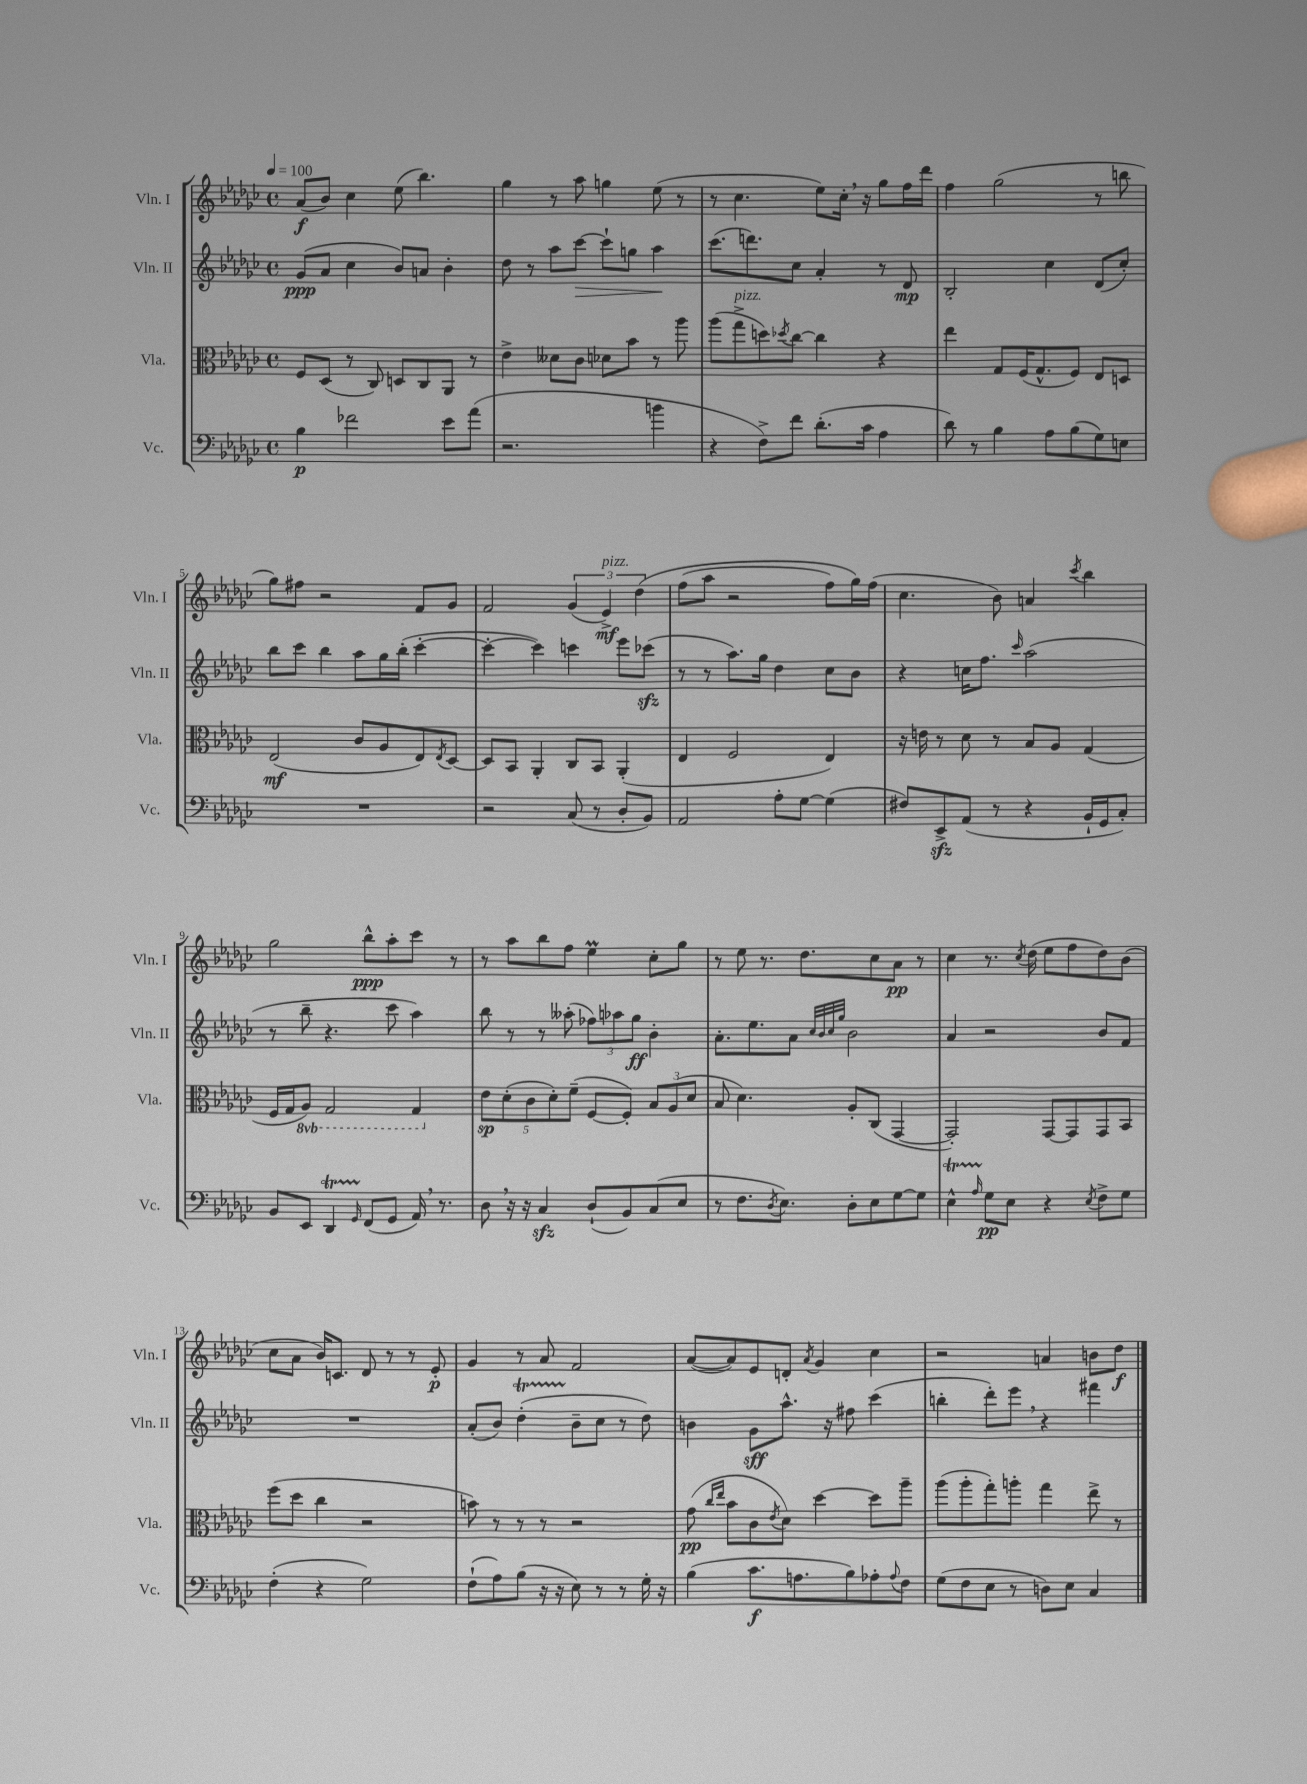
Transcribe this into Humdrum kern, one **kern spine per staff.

**kern	**dynam	**kern	**dynam	**kern	**dynam	**kern	**dynam
*part4	*part4	*part3	*part3	*part2	*part2	*part1	*part1
*staff4	*staff4	*staff3	*staff3	*staff2	*staff2	*staff1	*staff1
*I"Vc.	*	*I"Vla.	*	*I"Vln. II	*	*I"Vln. I	*
*I'Vc.	*	*I'Vla.	*	*I'Vln. II	*	*I'Vln. I	*
*clefF4	*	*clefC3	*	*clefG2	*	*clefG2	*
*k[b-e-a-d-g-c-]	*	*k[b-e-a-d-g-c-]	*	*k[b-e-a-d-g-c-]	*	*k[b-e-a-d-g-c-]	*
*M4/4	*	*M4/4	*	*M4/4	*	*M4/4	*
*met(c)	*	*met(c)	*	*met(c)	*	*met(c)	*
*MM100	*	*MM100	*	*MM100	*	*MM100	*
=1	=1	=1	=1	=1	=1	=1	=1
4B-\	p	8F/L	.	(8g-/L	ppp	(8a-/L	f
.	.	(8D-/J	.	8a-/J	.	8b-/J)	.
2f-X\	.	8r	.	4cc-\	.	4cc-\	.
.	.	8C-/)	.	.	.	.	.
.	.	8Dn/L	.	8b-/L)	.	(8ee-\	.
.	.	8C-/	.	8an/J	.	4.bb-\)	.
8e-\L	.	8AA-/J	.	4b-'\	.	.	.
(8a-\J	.	8r	.	.	.	.	.
=2	=2	=2	=2	=2	=2	=2	=2
2.r	.	4e-^\	.	8dd-\	.	4gg-\	.
.	.	.	.	8r	.	.	.
.	.	8d--X\L	.	8aa-\L	.	8r	.
!	!	!	!	!	!LO:HP:b	!	!
.	.	8c-\J	.	[8ccc-\J	>	8aa-\	.
.	.	8d-X\L	.	8ccc-`\L]	.	4ggn\	.
.	.	8b-\J	.	8ggn\J	.	.	.
4bn\	.	8r	.	4aa-\	.	(8ee-\	.
.	.	8aa-\	.	.	.	8r	.
.	.	.	.	.	]	.	.
=3	=3	=3	=3	=3	=3	=3	=3
4r	.	(8aa-\L	.	(8.ccc-\L	.	8r	.
!	!	!LO:TX:a:i:t=pizz.	!	!	!	!	!
.	.	8gg-^\	.	.	.	4.cc-\	.
.	.	.	.	8.dddn\)	.	.	.
8F^\L)	.	8ddn\)	.	.	.	.	.
.	.	8qdd-X/	.	.	.	.	.
8f\J	.	[8cc-\J	.	8cc-\J	.	.	.
(8.d-'\L	.	4cc-\]	.	4a-'/	.	8ee-\L)	.
.	.	.	.	.	.	16cc-',\Jk	.
16c-\Jk	.	.	.	.	.	16r	.
4A-\	.	4r	.	8r	.	8gg-\L	.
.	.	.	.	8d-/	mp	16ff\L	.
.	.	.	.	.	.	16ddd-\JJ	.
=4	=4	=4	=4	=4	=4	=4	=4
8d-\)	.	4ee-\	.	2B-'/	.	4ff\	.
8r	.	.	.	.	.	.	.
4B-\	.	8G-/L	.	.	.	(2gg-\	.
.	.	(16F/K	.	.	.	.	.
.	.	8.G-^^/	.	.	.	.	.
8A-\L	.	.	.	4cc-\	.	.	.
(8B-\	.	8F/J)	.	.	.	.	.
8G-\)	.	8E-/L	.	(8d-/L	.	8r	.
8En\J	.	8Dn/J	.	8cc-'/J)	.	8bbn\	.
!!LO:LB:g=z
=5	=5	=5	=5	=5	=5	=5	=5
1r	.	(2E-/	mf	8bb-\L	.	8gg-\L)	.
.	.	.	.	8ccc-\J	.	8ff#X\J	.
.	.	.	.	4bb-\	.	2r	.
.	.	8c-/L	.	8aa-\L	.	.	.
.	.	8A-/	.	16gg-\L	.	.	.
.	.	.	.	(16bb-'\JJ	.	.	.
.	.	8E-/)	.	[4ccc-'\	.	8f/L	.
.	.	8qE-/	.	.	.	.	.
.	.	[8D-/J	.	.	.	8g-/J	.
=6	=6	=6	=6	=6	=6	=6	=6
2r	.	8D-/L]	.	4ccc-'\_	.	2f/	.
.	.	8BB-/J	.	.	.	.	.
.	.	4AA-'/	.	4ccc-\])	.	.	.
(8C-/	.	8C-/L	.	4cccn\	.	(6g-/	.
8r	.	8BB-/J	.	.	.	.	.
!	!	!	!	!	!	!LO:TX:a:i:t=pizz.	!
.	.	.	.	.	.	6e-^/)	mf
8D-'/L	.	(4AA-'/	.	8eee-\L	.	.	.
.	.	.	.	.	.	(6dd-\	.
8BB-/J)	.	.	.	(8ccc-Xzz\J	.	.	.
=7	=7	=7	=7	=7	=7	=7	=7
2AA-/	.	4E-/	.	8r	.	(8ff\L	.
.	.	.	.	8r	.	8aa-\J	.
.	.	2F/	.	8.aa-\L)	.	2r	.
.	.	.	.	16gg-\Jk	.	.	.
8A-'\L	.	.	.	4dd-\	.	.	.
[8G-\J	.	.	.	.	.	.	.
(4G-\]	.	4E-/)	.	8cc-\L	.	8ff\L)	.
.	.	.	.	8b-\J	.	16gg-\L)	.
.	.	.	.	.	.	(16ff\JJ	.
=8	=8	=8	=8	=8	=8	=8	=8
8F#X/L)	.	16r	.	4r	.	4.cc-\	.
.	.	16en\	.	.	.	.	.
8EE-zz^/	.	8r	.	.	.	.	.
(8AA-/J	.	8d-\	.	16ccn\KL	.	.	.
.	.	.	.	8.ff\J	.	.	.
8r	.	8r	.	.	.	8b-\)	.
.	.	.	.	16qqccc-/	.	.	.
4r	.	8B-/L	.	(2aa-\	.	4an/	.
.	.	8A-/J	.	.	.	.	.
.	.	.	.	.	.	8qccc-/	.
16BB-`/LL	.	(4G-/	.	.	.	4bb-\	.
16GG-/J	.	.	.	.	.	.	.
8C-'/J)	.	.	.	.	.	.	.
!!LO:LB:g=z
=9	=9	=9	=9	=9	=9	=9	=9
8BB-/L	.	16F/LL	.	8r	.	2gg-\	.
.	.	16G-/J	.	.	.	.	.
*	*	*8ba	*	*	*	*	*
8EE-/J	.	8AA-/J)	.	8bb-~\	.	.	.
4DD-T/	.	2GG-/	.	4.r	.	.	.
16qqGG-/	.	.	.	.	.	.	.
(8FF/L	.	.	.	.	.	8bb-^^\L	ppp
8GG-/J	.	.	.	8ccc-\	.	8aa-'\	.
16AA-,/)	.	4GG-/	.	4aa-\)	.	8ccc-\J	.
8.r	.	.	.	.	.	.	.
.	.	.	.	.	.	8r	.
=10	=10	=10	=10	=10	=10	=10	=10
*	*	*X8ba	*	*	*	*	*
8D-,\	.	10e-\L	sp	8bb-\	.	8r	.
.	.	(10d-'\	.	.	.	.	.
16r	.	.	.	8r	.	8aa-\L	.
16r	.	.	.	.	.	.	.
.	.	10c-\	.	.	.	.	.
4C-zz/	.	.	.	8r	.	8bb-\	.
.	.	10d-'\)	.	.	.	.	.
.	.	.	.	(8aa--X'\	.	8ff\J	.
.	.	(10f~\J	.	.	.	.	.
(8D-`/L	.	[8F/L	.	12ff-X\L)	.	4ee-M\	.
.	.	.	.	12aa-X\	.	.	.
8BB-/)	.	8F'/J])	.	.	.	.	.
.	.	.	.	12gg-\J	ff	.	.
(8C-/	.	12B-/L	.	4b-'\	.	8cc-'\L	.
.	.	(12A-/	.	.	.	.	.
8E-/J	.	.	.	.	.	8gg-\J	.
.	.	12d-/J	.	.	.	.	.
=11	=11	=11	=11	=11	=11	=11	=11
8r	.	8B-/	.	8.a-'\L	.	8r	.
8.F\L	.	4.d-\)	.	.	.	8ee-\	.
.	.	.	.	8.ee-\	.	.	.
.	.	.	.	.	.	8.r	.
8qD-/	.	.	.	.	.	.	.
8.E-\J)	.	.	.	.	.	.	.
.	.	.	.	8a-\J	.	.	.
.	.	.	.	.	.	8.dd-\L	.
.	.	.	.	32qqcc-/LLL	.	.	.
.	.	.	.	32qqb-/	.	.	.
.	.	.	.	32qqcc-/	.	.	.
.	.	.	.	32qqgg-/JJJ	.	.	.
8D-'\L	.	8A-'/L	.	2b-\	.	.	.
8E-\	.	(8C-/J	.	.	.	8cc-\	.
[8G-\	.	[4GG-/	.	.	.	8a-\J	pp
8G-\J]	.	.	.	.	.	8r	.
=12	=12	=12	=12	=12	=12	=12	=12
4E-T^^\	.	2GG-'/])	.	4a-/	.	4cc-\	.
16qqA-/	.	.	.	.	.	.	.
8G-\L	pp	.	.	2r	.	8.r	.
8E-\J	.	.	.	.	.	.	.
.	.	.	.	.	.	8qcc-/	.
.	.	.	.	.	.	(16dd-\	.
4r	.	[8GG-/L	.	.	.	8ee-\L	.
.	.	8GG-/]	.	.	.	8ff\	.
8qE-/	.	.	.	.	.	.	.
8F^\L	.	8GG-/	.	8b-/L	.	8dd-\)	.
8G-\J	.	8BB-/J	.	8f/J	.	(8b-\J	.
!!LO:LB:g=z
=13	=13	=13	=13	=13	=13	=13	=13
(4F'\	.	(8ff\L	.	1r	.	8cc-\L	.
.	.	8dd-\J	.	.	.	8a-\J	.
4r	.	4cc-\	.	.	.	16b-/KL)	.
.	.	.	.	.	.	8.cn/J	.
2G-\)	.	2r	.	.	.	8d-/	.
.	.	.	.	.	.	8r	.
.	.	.	.	.	.	8r	.
.	.	.	.	.	.	8e-'/	p
=14	=14	=14	=14	=14	=14	=14	=14
(8F`\L	.	8bn\)	.	(8a-'/L	.	4g-/	.
8A-\)	.	8r	.	8b-/J)	.	.	.
(8B-\J	.	8r	.	(4dd-T'\	.	8r	.
16r	.	8r	.	.	.	8a-/	.
16r	.	.	.	.	.	.	.
8E-\)	.	2r	.	8b-~\L	.	2f/	.
8r	.	.	.	8cc-\J	.	.	.
8r	.	.	.	8r	.	.	.
16G-'\	.	.	.	8dd-\)	.	.	.
16r	.	.	.	.	.	.	.
=15	=15	=15	=15	=15	=15	=15	=15
(4B-\	.	(8g-\	pp	4bn\	.	([8a-/L	.
.	.	16qqcc-/LL	.	.	.	.	.
.	.	16qqee-/JJ	.	.	.	.	.
.	.	8b-\L	.	.	.	8a-/])	.
8.c-\L	f	8c-\	.	8g-\L	sff	8e-/	.
.	.	8qe-/	.	.	.	.	.
.	.	8d-\J)	.	8.aa-^^\J	.	8dn'/J	.
8.An\	.	.	.	.	.	.	.
.	.	.	.	.	.	8qa-/	.
.	.	[4dd-\	.	.	.	4g-/	.
.	.	.	.	16r	.	.	.
8B-\)	.	.	.	8ff#X\	.	.	.
8A-X'\	.	8dd-\L]	.	(4ccc-\	.	4cc-\	.
8qqA-/	.	.	.	.	.	.	.
8F\J	.	8aa-~\J	.	.	.	.	.
=16	=16	=16	=16	=16	=16	=16	=16
(8G-\L	.	(8aa-\L	.	4bbn'\	.	2r	.
8F\	.	8aa-'\	.	.	.	.	.
8E-\J	.	8gg-'\)	.	8ddd-'\L)	.	.	.
8r	.	8aan'\J	.	8eee-,\J	.	.	.
8Dn\L)	.	4gg-\	.	4r	.	4an/	.
8E-\J	.	.	.	.	.	.	.
4C-/	.	8ee-^\	.	4fff#X\	.	8bn\L	.
.	.	8r	.	.	.	8dd-\J	f
==	==	==	==	==	==	==	==
*-	*-	*-	*-	*-	*-	*-	*-
